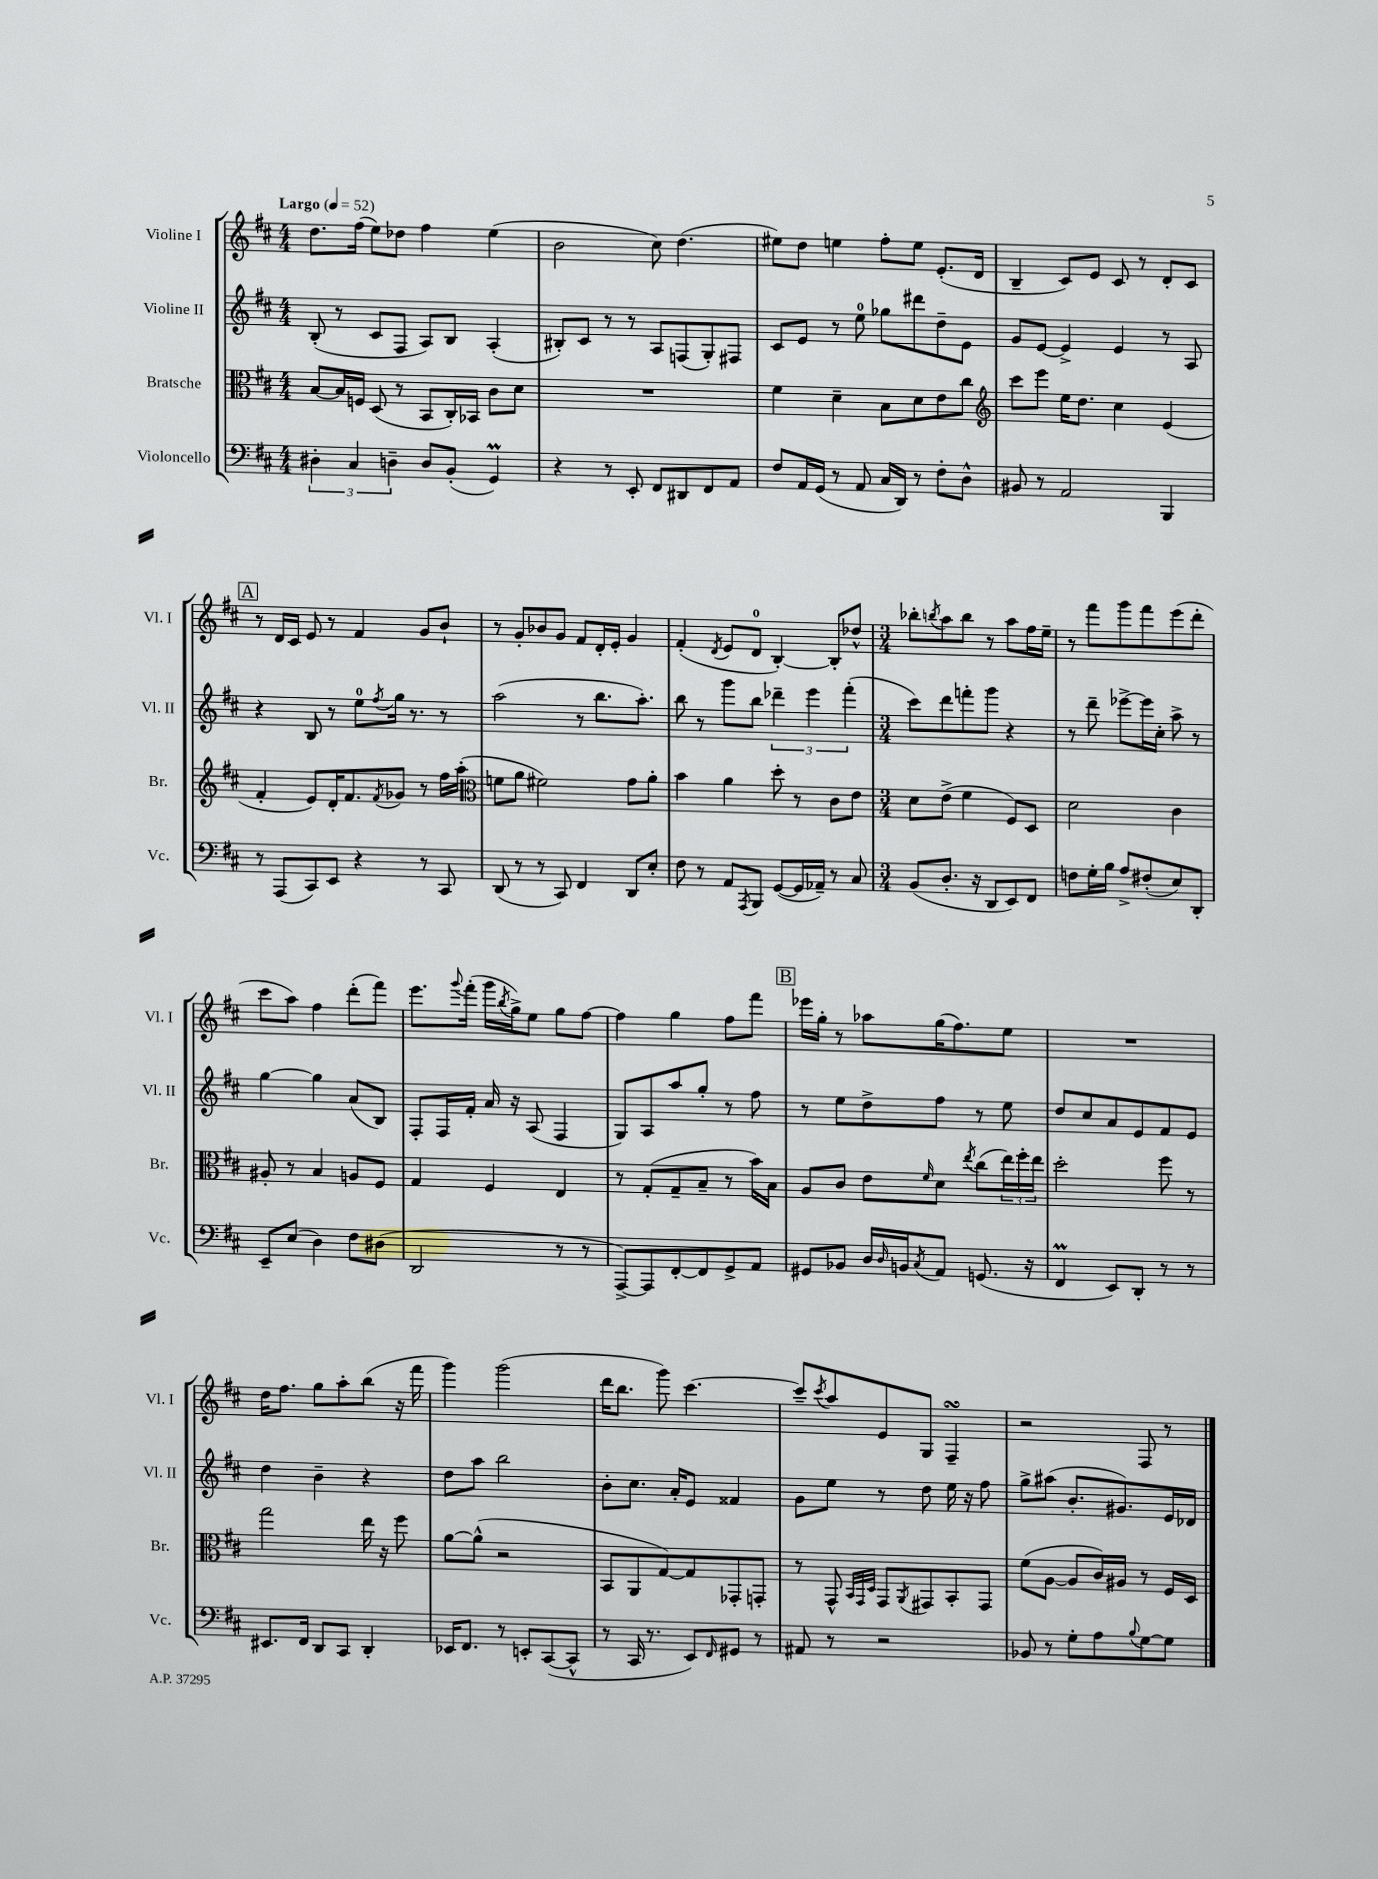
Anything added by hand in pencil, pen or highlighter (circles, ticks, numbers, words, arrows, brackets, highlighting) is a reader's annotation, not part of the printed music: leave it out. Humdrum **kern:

**kern	**kern	**kern	**kern
*staff4	*staff3	*staff2	*staff1
*clefF4	*clefC3	*clefG2	*clefG2
*k[f#c#]	*k[f#c#]	*k[f#c#]	*k[f#c#]
*M4/4	*M4/4	*M4/4	*M4/4
*MM52	*MM52	*MM52	*MM52
6D#'\	[8B/L	(8B'/	8.dd\L
.	16B/]L	8r	.
6C#/	.	.	.
.	16F/JJ	.	(16ff#\Jk
.	(8D/	8c#/L	8ee\L)
6D~\	.	.	.
.	8r	8F#/J	8dd-\J
8D/L	8BB/L	8A/L)	4ff#\
(8BB'/J	16C#'/L)	8B/J	.
.	16BB-/JJ	.	.
4GG/)	8c#\L	(4A'/	(4ee\
.	8d\J	.	.
=	=	=	=
4r	1r	8B#'/L)	2b\
.	.	8c#/J	.
8r	.	8r	.
8EE'/	.	8r	.
8FF#/L	.	8A/L	8cc#\)
8DD#/	.	(8F/	(4.dd\
8FF#/	.	8G'/)	.
8AA/J	.	8F#/J	.
=	=	=	=
8F#/L	4f#\	8c#/L	8ee#\L)
16AA/L	.	8e/J	8dd\J
(16GG/JJ	.	.	.
8r	4d~\	8r	4ee\
8AA/	.	8ee\	.
16C#/LL	8B\L	8gg-\L	8ff#'\L
16DD/JJ)	.	.	.
8r	8d\	8ddd#\	8ee\J
8F#'\L	8e\	8dd~\	(8.e'/L
8D^^\J	8cc#\J	8e\J	.
.	.	.	16d/Jk
=	=	=	=
*	*clefG2	*	*
8BB#/	8ccc#\L	8g/L	4B~/
8r	8eee\J	[8e/J	.
2AA/	16ee\LK	4e^/]	8c#/L)
.	8.dd\J	.	.
.	.	.	8e/J
.	4cc#\	4e/	8c#/
.	.	.	8r
4BBB/	(4e/	8r	8d'/L
.	.	8A/	8c#/J
=	=	=	=
8r	4f#'/	4r	8r
(8AAA/L	.	.	16d/LL
.	.	.	16c#/JJ
8CC#/)	8e/L)	8B/	8e/
8EE/J	16d'/K	8r	8r
.	8.f#/	.	.
4r	.	8ee\L	4f#/
.	8qf#/	8qff#/	.
.	8g-/J	16gg\Jk	.
.	.	8.r	.
8r	8r	.	8g/L
8CC#/	16ff#\LL	8r	8b`/J
.	(16aa'\JJ	.	.
=	=	=	=
*	*clefC3	*	*
(8DD/	8f\L	(2aa\	8r
8r	8a\J	.	8g'/L
8r	2f#\)	.	8b-/
8CC#/)	.	.	8g/J
4FF#/	.	8r	8f#/L
.	.	8.bb\L	16d'/L
.	.	.	16e'/JJ
8DD/L	8g\L	.	4g/
.	.	8.aa'\J)	.
8E'/J	8a'\J	.	.
=	=	=	=
8F#\	4b\	8bb\	(4f#'/
8r	.	8r	.
.	.	.	8qd/
8AA/L	4a\	8ggg\L	8e/L
8qAAA/	.	.	.
8BBB/J	.	8bb\J	8d/J
([8GG/L	8dd'\	6ddd-~\	[4B'/)
16GG/]L	8r	.	.
.	.	6eee\	.
16AA-~/JJ)	.	.	.
8r	8c#\L	.	8B'/]L
.	.	(6fff#'\	.
8C#/	8e\J	.	8dd-^^/J
=	=	=	=
*M3/4	*M3/4	*M3/4	*M3/4
(8BB/L	8d\L	8ccc#\L)	8bb-'\L
.	.	.	8qbb/
8.D'/J	(8e^\J	8ddd\	8aa\
.	4f#\	8fff'\	8bb\J
16r	.	.	.
8DD/L	.	8ggg\J	8r
8EE/)	8F#/L)	4r	8aa\L
8FF#/J	8D/J	.	16ff#\L
.	.	.	16ee~\JJ
=	=	=	=
8F\L	2d\	8r	8r
16G'\L	.	8ddd~\	8fff#\L
16B\JJ	.	.	.
8A^/L	.	[8eee-^\L	8ggg\
(8F#'/	.	16eee-\]L	8fff#\
.	.	16cc#'\JJ	.
8E/)	4c#\	8aa^\	(8eee\
8DD'/J	.	8r	8ddd'\J
=	=	=	=
8EE~/L	8A#'/	[4gg\	8ccc#\L
(8E/J	8r	.	8aa\J)
4D\)	4B/	4gg\]	4ff#\
8F#\L	8A/L	(8a/L	(8ddd'\L
(8D#\J	8F#/J	8B/J)	8fff#\J)
=	=	=	=
2DD/	4G/	8F#'/L	8.eee\L
.	.	16F#/L	.
.	.	.	8qqggg/
.	.	16f#'/JJ	(16fff#'\Jk
.	4F#/	16a/	16ggg\LL
.	.	.	8qbb/
.	.	16r	16gg^\J)
.	.	(8A/	8ee\J
8r	4E/	4F#/	8gg\L
8r	.	.	[8ff#\J
=	=	=	=
[8AAA^/L)	8r	8G/L)	4ff#\]
8AAA/]	(8G'/L	8A/	.
[8FF#'/	8G~/	8aa/	4gg\
8FF#/]	8B~/J	8gg'/J	.
8GG^/	8r	8r	8ff#\L
8AA/J	16b\LL)	8ff#\	8fff#\J
.	16B\JJ	.	.
=	=	=	=
8GG#/L	8A/L	8r	16eee-\LL
.	.	.	16gg'\JJ
8BB-/J	8c#/J	8ee\L	8r
16D/LL	8e\L	8dd^\	8aa-\L
16qqD/	.	.	.
16BB/J	.	.	.
8qC#/	16qqf#/	.	.
8AA/J	8d\J	8ff#\J	(16gg\K
.	.	.	8.ff#\)
.	8qee/	.	.
(8.GG/	(8cc#\L	8r	.
.	24ee\L)	8ee\	8ee\J
.	24ff#'\	.	.
16r	.	.	.
.	24ee\JJ	.	.
=	=	=	=
4FF#/	2dd'\	8dd/L	2.r
.	.	8cc#/	.
8EE/L)	.	8a/	.
8DD'/J	.	8e/	.
8r	8ff#\	8f#/	.
8r	8r	8e/J	.
=	=	=	=
8.EE#/L	2gg\	4dd\	16dd\LK
.	.	.	8.ff#\J
16FF#/Jk	.	.	.
8DD/L	.	4b~\	8gg\L
8CC#/J	.	.	8aa'\
4DD'/	16ee\	4r	(8bb\J
.	16r	.	.
.	8ff#\	.	16r
.	.	.	16fff#\
=	=	=	=
16EE-/LK	[8a\L	8dd\L	4ggg\)
8.FF#/J	.	.	.
.	(8a^^\]J	8aa\J	.
8r	2r	2bb\	(2ggg\
8EE'/L	.	.	.
([8CC#/	.	.	.
8CC#^^/]J	.	.	.
=	=	=	=
8r	8BB/L	8b'\L	16ddd\LK
.	.	.	8.bb\J
16CC#/	8AA/	8.cc#\J	.
8.r	.	.	.
.	[8G/)	.	8ggg\)
.	.	16a'/LK	.
8EE/L)	8G/]	8e/J	[4.ccc#\
16qqFF#/	.	.	.
8GG#/J	8GG-'/	4f##/	.
8r	8GG'/J	.	.
=	=	=	=
8AA#/	8r	8g\L	8ccc#~/]L
.	.	.	8qccc#/
8r	8GG^^/	8ee\J	8aa/
.	32qqBB/LLL	.	.
.	32qqGG/	.	.
.	32qqD/JJJ	.	.
2r	8GG/L	8r	8e/
.	8qAA/	.	.
.	8GG#/	8dd\	8G/J
.	8BB'/	16ee\	4F#~/
.	.	16r	.
.	8GG#/J	8ff#\	.
=	=	=	=
8BB-/	(8f#\L	8gg^\L	2r
8r	[8A\J	(8aa#\J	.
8G'\L	8A/]L	8.b'/L	.
8A\	16c#/L)	.	.
.	16A#/JJ	8.g#/)	.
8qqB/	.	.	.
[8G\	8r	.	8F#/
8G\]J	16F#/LL	16e/L	8r
.	16D/JJ	16d-/JJ	.
==	==	==	==
*-	*-	*-	*-
